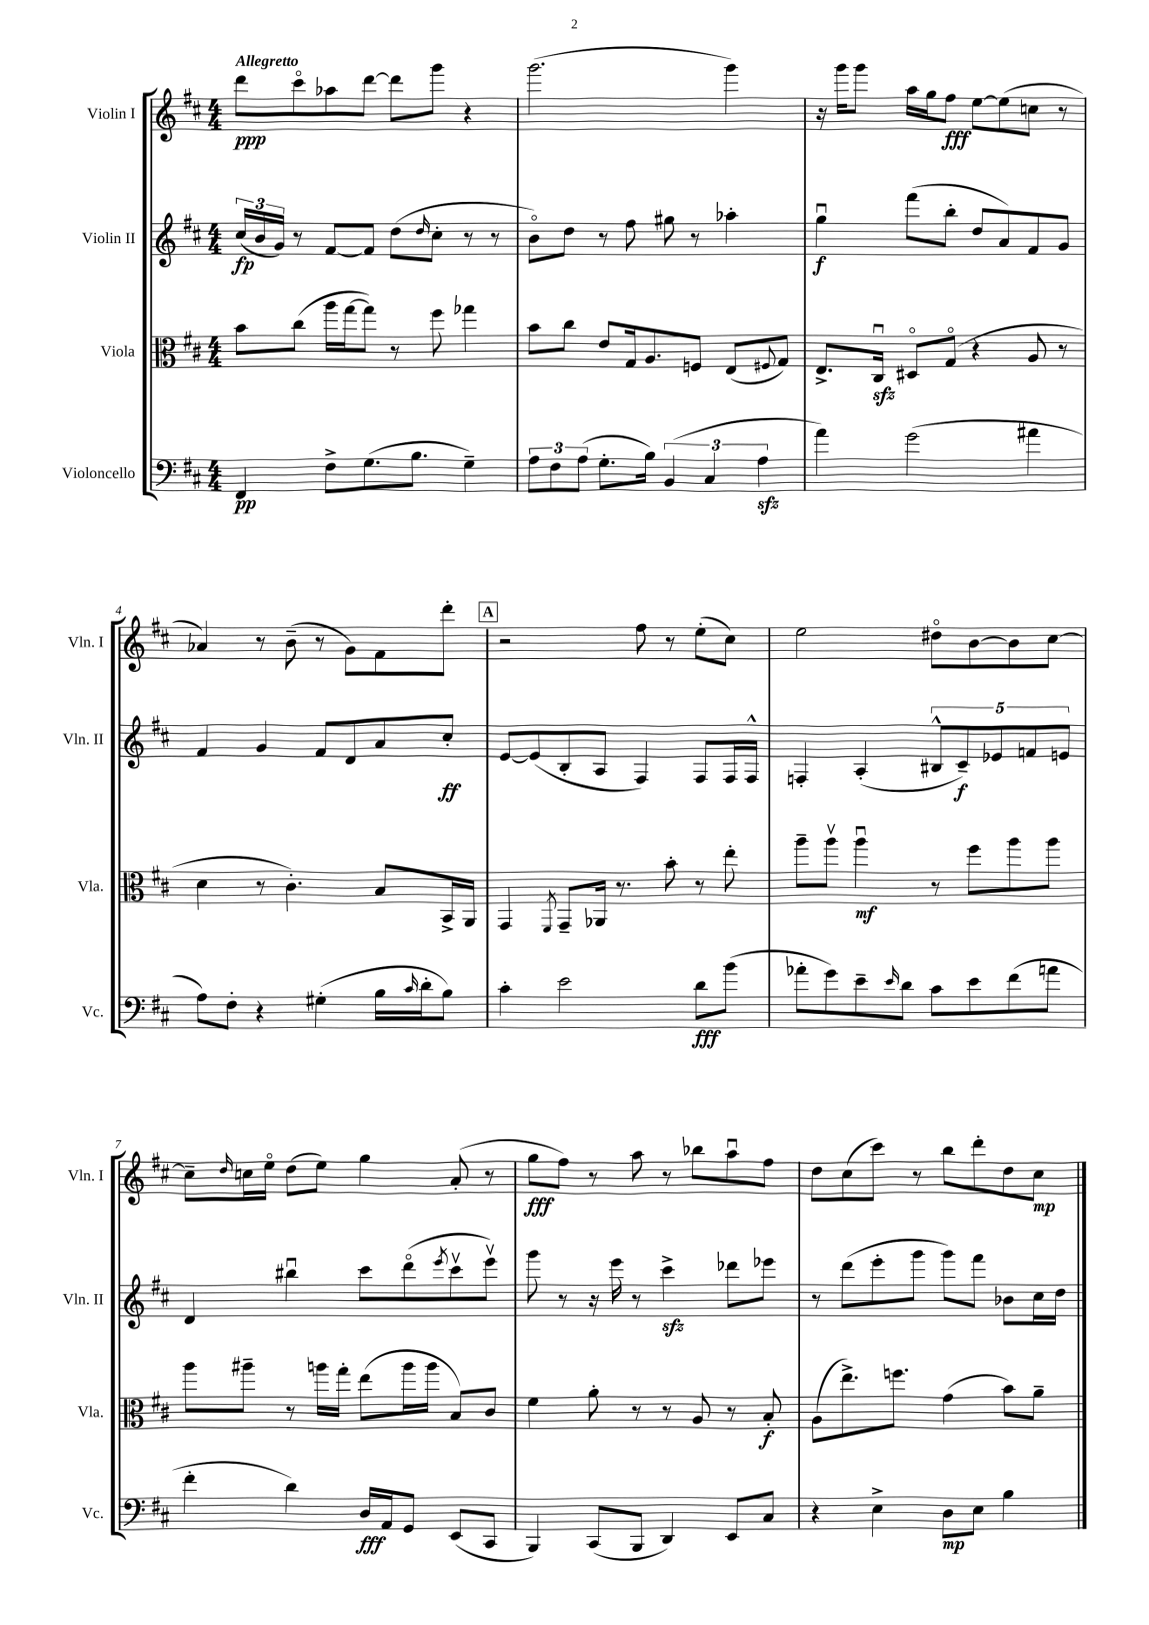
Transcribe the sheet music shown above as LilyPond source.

<<
\new StaffGroup <<
\new Staff = "s0" \with { instrumentName = "Violin I" shortInstrumentName = "Vln. I" } {
    \clef treble \key d \major \numericTimeSignature \time 4/4 \tempo "Allegretto"
    d'''8\ppp cis'''8\flageolet aes''8 d'''8~ d'''8 g'''8 r4 |
    g'''2.( g'''4) |
    r16 g'''16 g'''8 a''16 g''16 fis''8\fff e''8~ e''8( c''8 r8 |
    aes'4) r8 b'8--( r8 g'8) fis'8 d'''8-. |
    \mark \markup { \box "A" } r2 fis''8 r8 e''8-.( cis''8) |
    e''2 dis''8\flageolet b'8~ b'8 cis''8~ |
    cis''8-- \grace { d''16 } c''16 e''16\flageolet d''8( e''8) g''4 a'8-.( r8 |
    g''8\fff fis''8) r8 a''8 r8 bes''8 a''8\downbow fis''8 |
    d''8 cis''8( cis'''8) r8 b''8 d'''8-. d''8 cis''8\mp \bar "|." |
}
\new Staff = "s1" \with { instrumentName = "Violin II" shortInstrumentName = "Vln. II" } {
    \clef treble \key d \major \numericTimeSignature \time 4/4
    \tuplet 3/2 { cis''16\fp( b'16 g'16) } r8 fis'8~ fis'8 d''8( \grace { d''16 } cis''8-. r8 r8 |
    b'8\flageolet) d''8 r8 fis''8 gis''8 r8 aes''4-. |
    g''4\downbow\f fis'''8( b''8-. d''8 a'8) fis'8 g'8 |
    fis'4 g'4 fis'8 d'8 a'8 cis''8-.\ff |
    \mark \markup { \box "A" } e'8~ e'8( b8-. a8 fis4) fis8 fis16 fis16-^ |
    f4-. a4-.( \tuplet 5/4 { bis8-^ cis'8--\f) ees'8 f'8 e'8 } |
    d'4 bis''4\downbow cis'''8 d'''8\flageolet( \acciaccatura { e'''8 } cis'''8\upbow e'''8\upbow) |
    g'''8 r8 r16 e'''16 r8 cis'''4->\sfz des'''8 ees'''8 |
    r8 d'''8( e'''8-. g'''8 g'''8) fis'''8 bes'8 cis''16 d''16 \bar "|." |
}
\new Staff = "s2" \with { instrumentName = "Viola" shortInstrumentName = "Vla." } {
    \clef alto \key d \major \numericTimeSignature \time 4/4
    b'8 cis''8( a''16 g''16~ g''8) r8 fis''8 ges''4 |
    b'8 cis''8 e'8 g16 a8. f8 e8( \appoggiatura { fis8 } g8) |
    e8.-> cis16\downbow\sfz dis8\flageolet g8\flageolet( r4 a8 r8 |
    d'4 r8 cis'4.-.) b8 b,16-> a,16 |
    \mark \markup { \box "A" } g,4 \acciaccatura { fis,8 } g,8-- aes,16 r8. b'8-. r8 e''8-. |
    a''8-- a''8\upbow a''4\downbow\mf r8 fis''8 a''8 a''8 |
    a''8 ais''8-- r8 a''16 g''16-. e''8( a''16 a''16 b8) cis'8 |
    fis'4 a'8-. r8 r8 a8 r8 b8-.\f |
    a8( e''8.->) f''8. g'4( b'8) a'8-- \bar "|." |
}
\new Staff = "s3" \with { instrumentName = "Violoncello" shortInstrumentName = "Vc." } {
    \clef bass \key d \major \numericTimeSignature \time 4/4
    fis,4\pp fis8-> g8.( b8. g4--) |
    \tuplet 3/2 { a8 fis8 a8( } g8.-. b16) \tuplet 3/2 { b,4( cis4 a4\sfz } |
    a'4) g'2( ais'4 |
    a8) fis8-. r4 gis4-.( b16 \grace { cis'16 } d'16-. b8) |
    \mark \markup { \box "A" } cis'4-. e'2 d'8\fff b'8( |
    aes'8-. g'8) e'8-- \grace { e'16 } d'8 cis'8 e'8 fis'8( a'8 |
    fis'4-. d'4) d16\fff a,16 g,8 e,8( cis,8 |
    b,,4) cis,8( b,,8 d,4) e,8 cis8 |
    r4 e4-> d8\mp e8 b4 \bar "|." |
}
>>
>>
